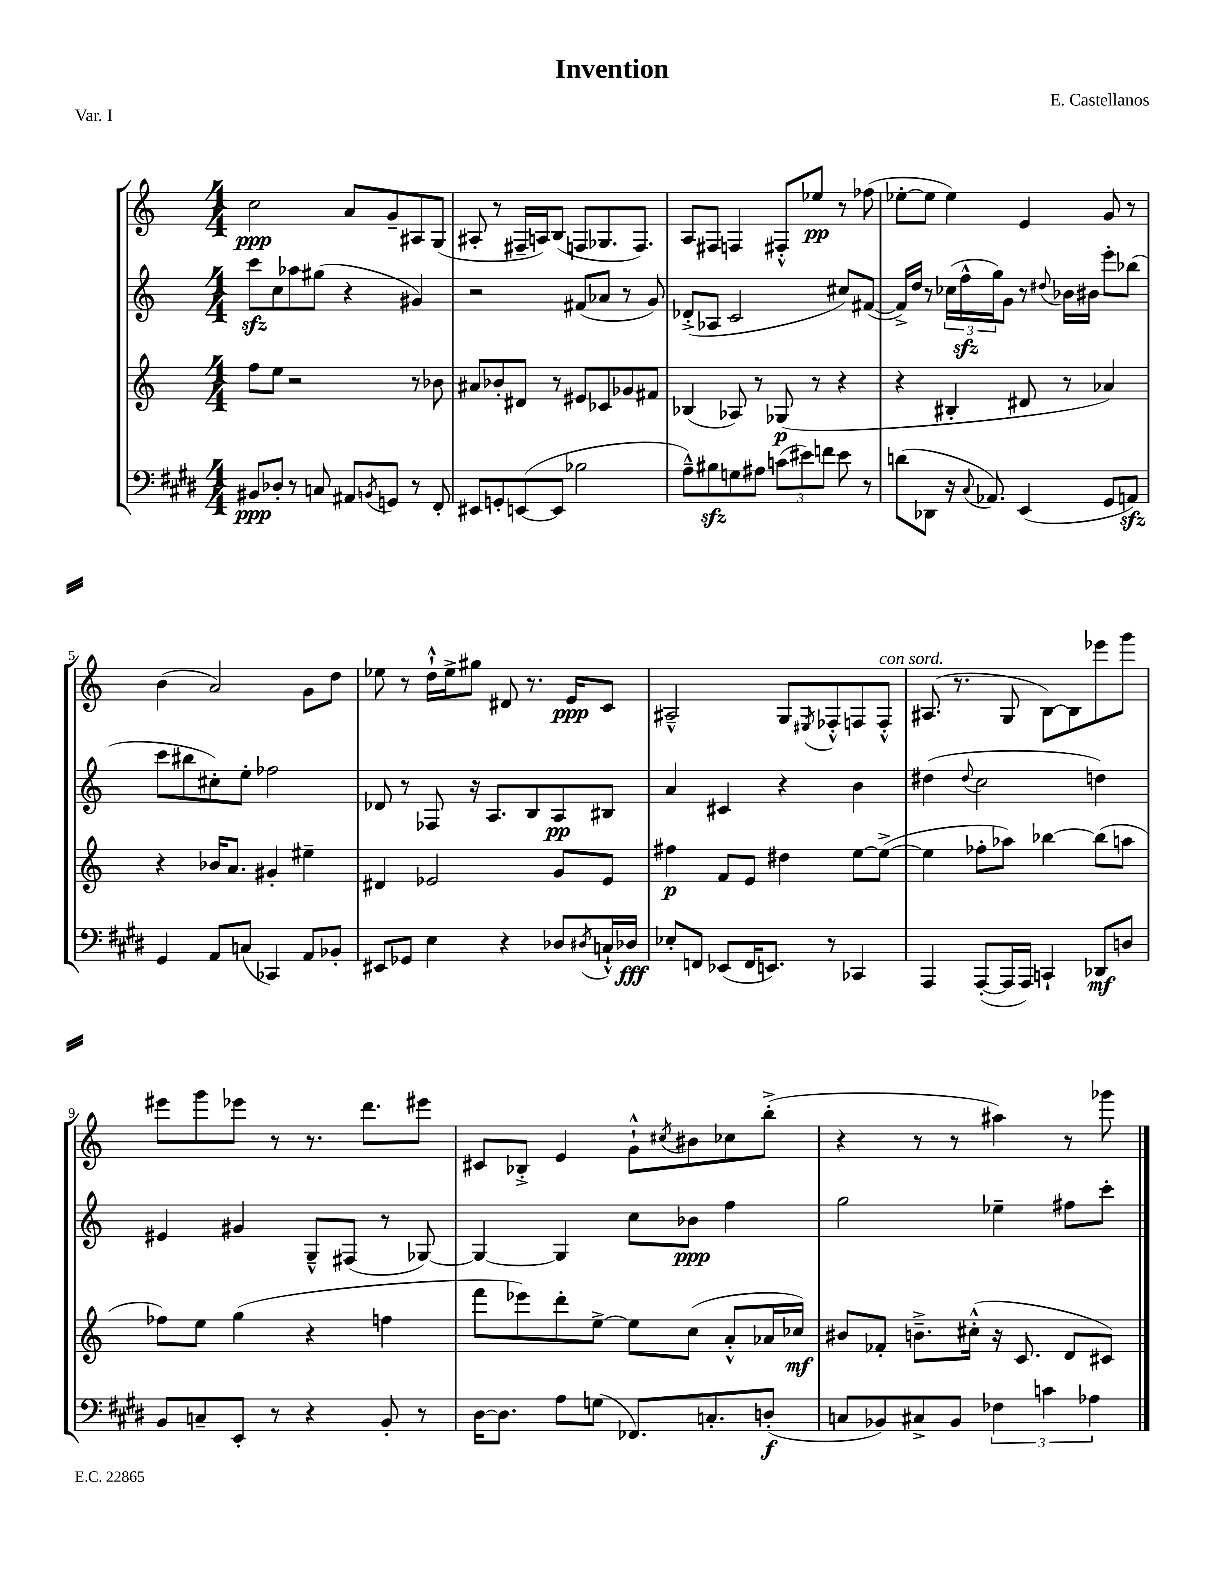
\header { title = "Invention" composer = "E. Castellanos" piece = "Var. I" }
<<
\new StaffGroup <<
\new Staff = "s0" {
    \clef treble \key c \major \numericTimeSignature \time 4/4
    c''2\ppp a'8 g'8-- ais8 g8( |
    ais8-. r8 fis16-- a16) b8( f8 ges8. f8.) |
    a8 fis8 f4 fis8-.-^ ees''8\pp r8 fes''8( |
    ees''8~-. ees''8 ees''4) e'4 g'8 r8 |
    b'4( a'2) g'8 d''8 |
    ees''8 r8 d''16-!-^ ees''16-> gis''8 dis'8 r8. e'16\ppp c'8 |
    ais2---^ g8 \acciaccatura { eis8 } fes8-.-^ f8 f8-.-^^\markup { \italic "con sord." } |
    ais8.( r8. g8 b8~) b8 ees'''8 g'''8 |
    eis'''8 g'''8 ees'''8 r8 r8. d'''8. eis'''8 |
    cis'8 bes8-.-> e'4 g'8-!-^ \acciaccatura { cis''8 } bis'8 ces''8 b''8-.->( |
    r4 r8 r8 ais''4) r8 ges'''8 \bar "|." |
}
\new Staff = "s1" {
    \clef treble \key c \major \numericTimeSignature \time 4/4
    c'''8\sfz c''8 aes''8 gis''8( r4 gis'4) |
    r2 fis'8( aes'8 r8 g'8) |
    des'8-.->( aes8 c'2 cis''8) fis'8~( |
    fis'16->) d''16 r8 \tuplet 3/2 { ces''16( f''16-^\sfz g''16) } g'8 r8 \appoggiatura { dis''8 } bes'16 bis'16 e'''8-. bes''8( |
    c'''8 bis''8 cis''8-.) e''8-. fes''2 |
    des'8 r8 fes8 r16 a8. b8 a8\pp bis8 |
    a'4 cis'4 r4 b'4 |
    dis''4( \appoggiatura { dis''8 } c''2 d''4) |
    eis'4 gis'4 g8---^ fis8( r8 ges8~) |
    ges4~ ges4 c''8 bes'8\ppp f''4 |
    g''2 ees''4-- fis''8 c'''8-. \bar "|." |
}
\new Staff = "s2" {
    \clef treble \key c \major \numericTimeSignature \time 4/4
    f''8 e''8 r2 r8 bes'8 |
    ais'8 bes'8-. dis'8 r8 eis'8 ces'8 ges'8 fis'8 |
    bes4( aes8) r8 ges8\p( r8 r4 |
    r4 bis4-. dis'8 r8 aes'4) |
    r4 bes'16 a'8. gis'4-. eis''4-- |
    dis'4 ees'2 g'8 ees'8 |
    fis''4\p f'8 e'8 dis''4 e''8~ e''8~->( |
    e''4 fes''8-. aes''8) bes''4~ bes''8( a''8 |
    fes''8) e''8 g''4( r4 f''4 |
    f'''8 ees'''8) d'''8-. e''8~-> e''8 c''8( a'8-.-^ aes'16 ces''16\mf) |
    bis'8 fes'8-. b'8.---> cis''16-.-^( r16 c'8. d'8 cis'8) \bar "|." |
}
\new Staff = "s3" {
    \clef bass \key e \major \numericTimeSignature \time 4/4
    bis,8\ppp des8-. r8 c8 ais,8 \acciaccatura { b,8 } g,8 r8 fis,8-. |
    eis,8 g,8-. e,8~( e,8 bes2 |
    a8---^) bis8\sfz g8 ais8 \tuplet 3/2 { c'8( eis'8) f'8 } eis'8 r8 |
    d'8( des,8 r16 \appoggiatura { cis8 } aes,8.) e,4( gis,8 a,8\sfz) |
    gis,4 a,8 c8( ces,4) a,8 bes,8-. |
    eis,8 ges,8 e4 r4 des8 \acciaccatura { dis8 } c16-!-^ des16\fff |
    ees8-. f,8 ees,8( f,16 e,8.) r8 ces,4 |
    a,,4 a,,8~-.( a,,16 a,,16) c,4-! des,8\mf d8 |
    b,8 c8-- e,8-. r8 r4 b,8-. r8 |
    dis16~ dis8. a8 g8( fes,8.) c8.-. d8-.\f( |
    c8 bes,8) cis8-> bes,8 \tuplet 3/2 { fes4 c'4 aes4 } \bar "|." |
}
>>
>>
